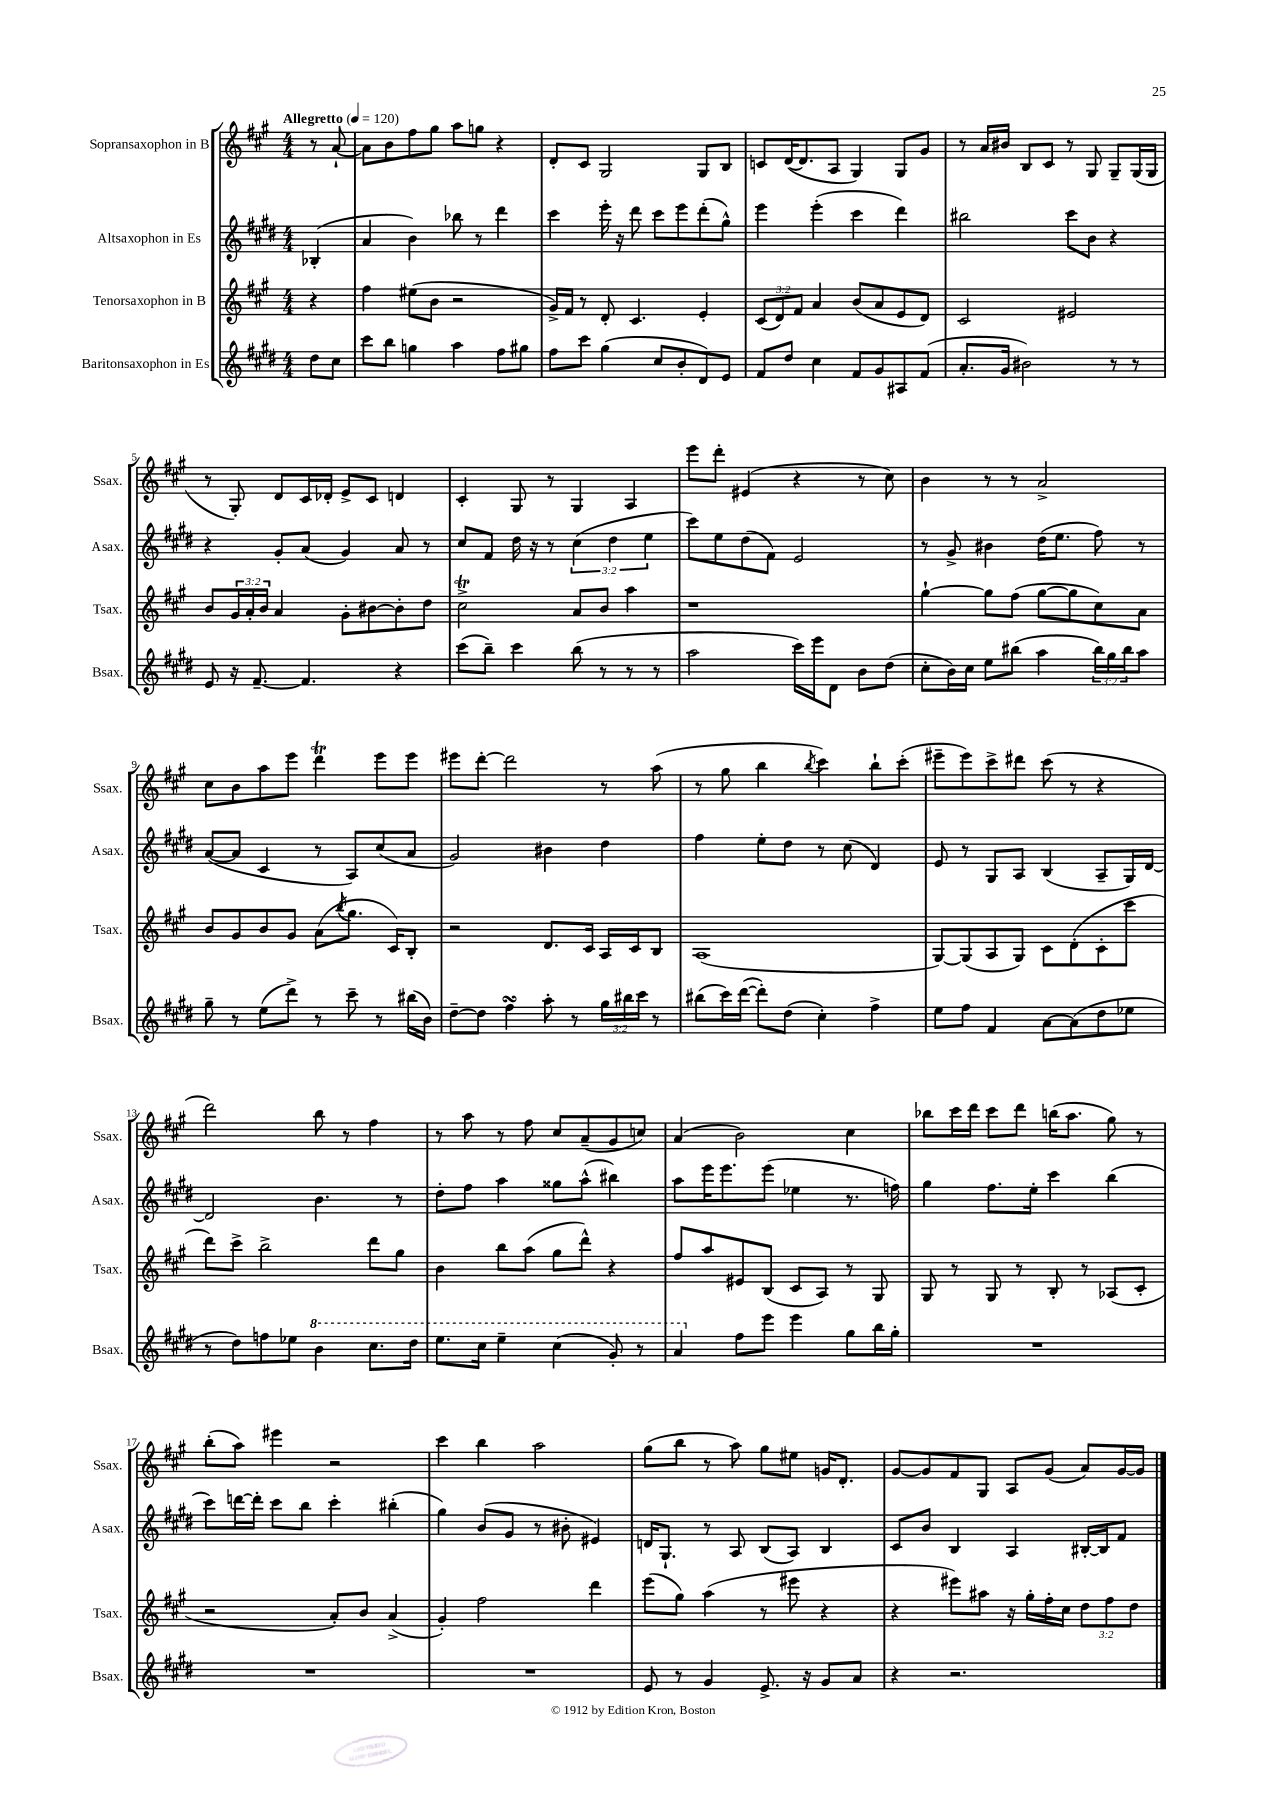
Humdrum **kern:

**kern	**kern	**kern	**kern
*staff4	*staff3	*staff2	*staff1
*clefG2	*clefG2	*clefG2	*clefG2
*k[f#c#g#d#]	*k[f#c#g#]	*k[f#c#g#d#]	*k[f#c#g#]
*M4/4	*M4/4	*M4/4	*M4/4
*MM120	*MM120	*MM120	*MM120
8dd#\L	4r	(4B-'/	8r
8cc#\J	.	.	[8a`/
=	=	=	=
8ccc#\L	4ff#\	4a/	8a\]L
8bb\J	.	.	8b\
4gg\	(8ee#\L	4b\)	8ff#\
.	8b\J	.	8gg#\J
4aa\	2r	8bb-\	8aa\L
.	.	8r	8gg\J
8ff#\L	.	4ddd#\	4r
8gg#\J	.	.	.
=	=	=	=
8ff#\L	16g#^/LL)	4ccc#\	8d'/L
.	16f#/JJ	.	.
8ccc#\J	8r	.	8c#/J
(4gg#\	8d'/	16eee'\	2G#/
.	.	16r	.
.	4.c#/	8ddd#\	.
8cc#/L	.	8ccc#\L	.
8b'/	.	8eee\	.
8d#/)	4e'/	(8ddd#'\	8G#/L
8e/J	.	8gg#^^\J)	8B/J
=	=	=	=
8f#/L	(12c#/L	4eee\	8c/L
.	12d/)	.	.
8dd#/J	.	.	([16d/K
.	12f#/J	.	.
.	.	.	8.d/]
4cc#\	4a/	(4eee'\	.
.	.	.	8A/J
8f#/L	(8b/L	4ccc#\	4G#/)
8g#/	8a/	.	.
8A#/	8e/	4ddd#\)	8G#/L
(8f#/J	8d/J)	.	8g#/J
=	=	=	=
8.a'/L	2c#/	2bb#\	8r
.	.	.	16a/LL
16g#/Jk	.	.	16b#/JJ
2b#\)	.	.	8B/L
.	.	.	8c#/J
.	2e#/	8ccc#\L	8r
.	.	8b\J	8G#/
8r	.	4r	8G#~/L
8r	.	.	(16G#/L
.	.	.	16G#/JJ
=	=	=	=
8e/	8b/L	4r	8r
16r	24g#/L	.	8G#'/)
.	24a'/	.	.
[8.f#~/	.	.	.
.	24b/JJ	.	.
.	4a/	8g#'/L	8d/L
4.f#/]	.	(8a/J	16c#/L
.	.	.	16d-'/JJ
.	8g#'\L	4g#/)	8e^/L
.	[8b#\	.	8c#/J
4r	8b#'\]	8a/	4d/
.	8dd\J	8r	.
=	=	=	=
(8ccc#\L	2cc#^\	8cc#/L	4c#'/
8bb~\J)	.	8f#/J	.
4ccc#\	.	16dd#\	8G#/
.	.	16r	.
.	.	8r	8r
(8bb\	8a/L	(6cc#\	4G#/
8r	8b/J	.	.
.	.	6dd#\	.
8r	4aa\	.	4A/
.	.	6ee\	.
8r	.	.	.
=	=	=	=
2aa\	1r	8ccc#\L)	8eee\L
.	.	8ee\	8ddd'\J
.	.	(8dd#\	(4e#/
.	.	8f#\J)	.
16ccc#\LL)	.	2e/	4r
16eee\J	.	.	.
8d#\J	.	.	.
8b\L	.	.	8r
(8dd#\J	.	.	8cc#\)
=	=	=	=
8cc#'\L	[4gg#`\	8r	4b\
16b\L)	.	8g#^/	.
16cc#\JJ	.	.	.
8ee\L	8gg#\]L	4b#\	8r
(8bb#\J	(8ff#\J	.	8r
4aa\	[8gg#\L	(16dd#\LK	2a^/
.	.	8.ee\J	.
.	8gg#\]	.	.
24bb#\LL)	8cc#\)	8ff#\)	.
24gg#\	.	.	.
24bb#\J	.	.	.
8aa\J	8a\J	8r	.
=	=	=	=
8gg#~\	8b/L	([8a/L	8cc#\L
8r	8g#/	8a/]J	8b\
(8ee\L	8b/	4c#/	8aa\
8ddd#^\J)	8g#/J	.	8eee\J
8r	(8a\L	8r	4ddd\
.	8qbb/	.	.
8ccc#~\	8.gg#\J	8A/L)	.
8r	.	(8cc#/	8eee\L
.	16c#/LK)	.	.
(16bb#\LL	8B'/J	8a/J	8eee\J
16b\JJ)	.	.	.
=	=	=	=
[8dd#~\L	2r	2g#/)	8eee#\L
8dd#\]J	.	.	[8ddd'\J
4ff#\	.	.	2ddd\]
8aa'\	8.d/L	4b#\	.
8r	.	.	.
.	16c#/Jk	.	.
24gg#\LL	16A/LL	4dd#\	8r
24bb#\	.	.	.
.	16c#/J	.	.
24ccc#\JJ	.	.	.
8r	8B/J	.	(8aa\
=	=	=	=
(8bb#\L	(1A	4ff#\	8r
16ccc#\L)	.	.	8gg#\
([16ddd#\JJ	.	.	.
8ddd#'\]L)	.	8ee'\L	4bb\
(8dd#\J	.	8dd#\J	.
.	.	.	8qbb/
4cc#'\)	.	8r	4ccc#\)
.	.	(8cc#\	.
4ff#^\	.	4d#/)	8bb`\L
.	.	.	(8ccc#'\J
=	=	=	=
8ee\L	[8G#/L)	8e/	8eee#~\L
8ff#\J	(8G#/]	8r	8eee#\)
4f#/	8A/	8G#/L	8ccc#^\
.	8G#/J)	8A/J	8ddd#\J
[8a\L	8c#\L	(4B/	(8ccc#\
(8a\]	(8d'\	.	8r
8dd#\	8c#'\	8A~/L	4r
8ee-\J	8ccc#\J	16G#/L)	.
.	.	[16d#/JJ	.
=	=	=	=
8r	8ddd\L)	2d#/]	2ddd\)
8dd#\L)	8ccc#^\J	.	.
8ff\	2bb^\	.	.
8ee-\J	.	.	.
4bb\	.	4.b\	8bb\
.	.	.	8r
8.ccc#\L	8ddd\L	.	4ff#\
.	8gg#\J	8r	.
16ddd#\Jk	.	.	.
=	=	=	=
8.eee\L	4b\	8dd#'\L	8r
.	.	8ff#\J	8aa\
16ccc#\Jk	.	.	.
4eee~\	8bb\L	4aa\	8r
.	(8aa\J	.	8ff#\
(4ccc#\	8gg#\L	8gg##\L	8cc#/L
.	8ddd^^\J)	(8aa^^\J	(8a~/
8gg#'/)	4r	4bb#\)	8g#/
8r	.	.	8cc/J)
=	=	=	=
4aa/	8ff#/L	8aa\L	(4a/
.	8aa/	16eee\K	.
.	.	8.eee\	.
8ff#\L	8e#/	.	2b\)
8eee\J	(8B/J	(8eee\J	.
4eee\	8c#/L	4ee-\	.
.	8A/J)	.	.
8gg#\L	8r	8.r	4cc#\
16bb\L	8G#/	.	.
16gg#'\JJ	.	16ff\)	.
=	=	=	=
1r	8G#/	4gg#\	8bb-\L
.	8r	.	16ccc#\L
.	.	.	16ddd\JJ
.	8G#/	8.ff#\L	8ccc#\L
.	8r	.	8ddd\J
.	.	16ee'\Jk	.
.	8B'/	4ccc#\	(16bb\LK
.	.	.	8.aa\J
.	8r	.	.
.	(8A-/L	(4bb\	8gg#\)
.	8c#'/J	.	8r
=	=	=	=
1r	2r	8ccc#\L)	(8bb'\L
.	.	[16ddd\L	8aa\J)
.	.	16ddd'\]JJ	.
.	.	8ccc#\L	4eee#\
.	.	8bb\J	.
.	8a'/L)	4ccc#'\	2r
.	8b/J	.	.
.	(4a^/	(4bb#'\	.
=	=	=	=
1r	4g#'/)	4gg#\)	4ccc#\
.	2ff#\	(8b/L	4bb\
.	.	8g#/J	.
.	.	8r	2aa\
.	.	8b#'\	.
.	4ddd\	4e#/)	.
=	=	=	=
8e/	(8eee\L	16d/LK	(8gg#\L
.	.	8.G#`/J	.
8r	8gg#\J)	.	8bb\J
4g#/	(4aa\	8r	8r
.	.	8A/	8aa\)
8.e^/	8r	(8B/L	8gg#\L
.	8eee#\	8A/J)	8ee#\J
16r	.	.	.
8g#/L	4r	4B/	16g/LK
.	.	.	8.d'/J
8a/J	.	.	.
=	=	=	=
4r	4r	8c#/L	[8g#/L
.	.	8b/J	8g#/]
2.r	8eee#\L)	4B/	8f#/
.	8aa#\J	.	8G#/J
.	16r	4A/	8A/L
.	16gg#'\LL	.	.
.	16ff#'\	.	(8g#/J
.	16cc#\JJ	.	.
.	12dd\L	[16B#'/LL	8a/L)
.	.	16B#/]J	.
.	12ff#\	.	.
.	.	8f#/J	[16g#/L
.	12dd\J	.	.
.	.	.	16g#/]JJ
==	==	==	==
*-	*-	*-	*-
